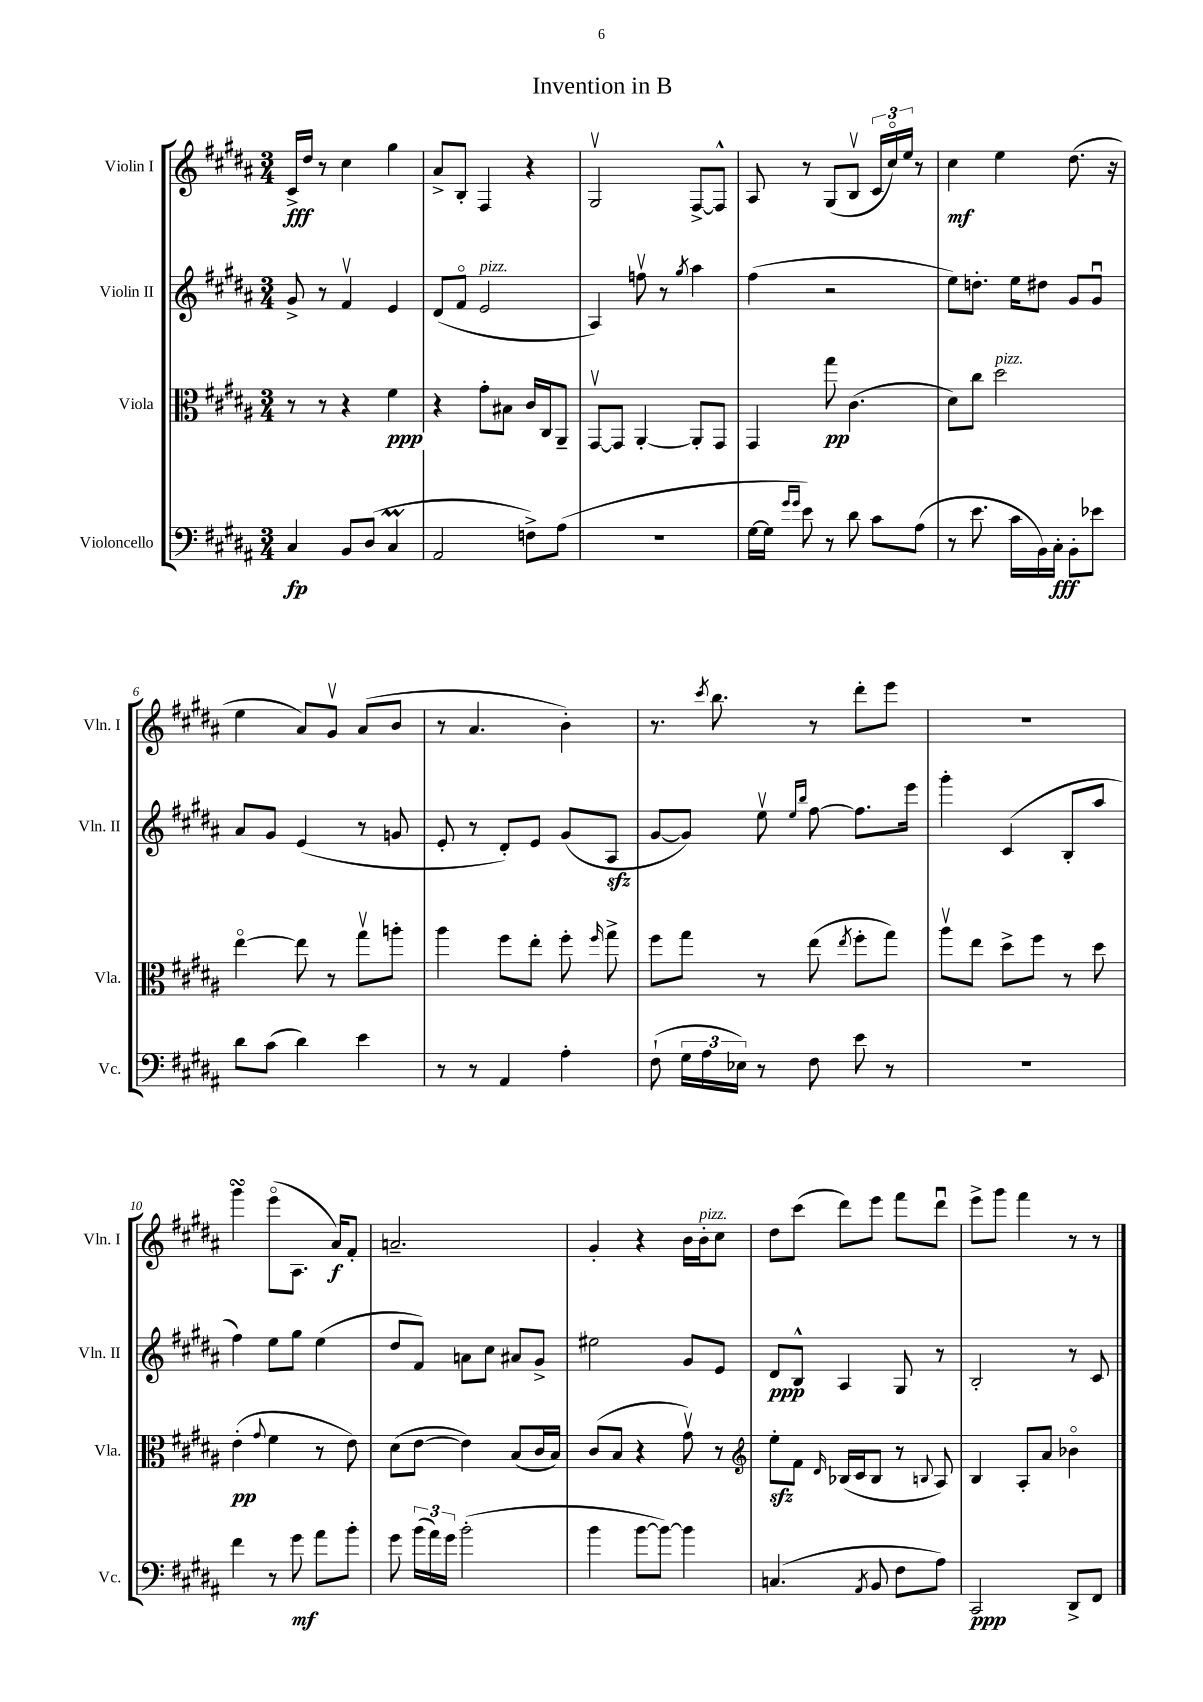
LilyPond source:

\header { title = "Invention in B" }
<<
\new StaffGroup <<
\new Staff = "s0" \with { instrumentName = "Violin I" shortInstrumentName = "Vln. I" } {
    \clef treble \key b \major \numericTimeSignature \time 3/4
    \autoBeamOff cis'16[->\fff dis''16] r8 cis''4 gis''4 |
    ais'8[-> b8]-. fis4 r4 |
    gis2\upbow fis8[~-> fis8]-^ |
    ais8 r8 gis8[( b8]\upbow \tuplet 3/2 { cis'16[ cis''16\flageolet) e''16] } r8 |
    cis''4\mf e''4 dis''8.( r16 |
    e''4 ais'8[) gis'8]\upbow ais'8[( b'8] |
    r8 ais'4. b'4-.) |
    r8. \acciaccatura { cis'''8 } b''8. r8 dis'''8[-. e'''8] |
    R2. |
    gis'''4\turn e'''8[\flageolet( ais8.] ais'16[\f) fis'8]-. |
    a'2.-- |
    gis'4-. r4 b'16[ b'16-.^\markup { \italic "pizz." } cis''8] |
    dis''8[ cis'''8]( dis'''8[) e'''8] fis'''8[ dis'''8]\downbow |
    e'''8[-> gis'''8] fis'''4 r8 r8 \bar "|." |
}
\new Staff = "s1" \with { instrumentName = "Violin II" shortInstrumentName = "Vln. II" } {
    \clef treble \key b \major \numericTimeSignature \time 3/4
    \autoBeamOff gis'8-> r8 fis'4\upbow e'4 |
    dis'8[( fis'8]\flageolet e'2^\markup { \italic "pizz." } |
    ais4) f''8\upbow r8 \acciaccatura { gis''8 } ais''4 |
    fis''4( r2 |
    e''8[) d''8.]-. e''16[ dis''8] gis'8[ gis'8]\downbow |
    ais'8[ gis'8] e'4( r8 g'8 |
    e'8-. r8 dis'8[-.) e'8] gis'8[( ais8]\sfz |
    gis'8[~ gis'8]) e''8\upbow \grace { e''16[ b''16] } fis''8~ fis''8.[ e'''16] |
    gis'''4-. cis'4( b8[-. ais''8] |
    fis''4) e''8[ gis''8] e''4( |
    dis''8[ fis'8]) a'8[ cis''8] ais'8[ gis'8]-> |
    eis''2 gis'8[ e'8] |
    dis'8[\ppp b8]-^ ais4 gis8 r8 |
    b2-. r8 cis'8 \bar "|." |
}
\new Staff = "s2" \with { instrumentName = "Viola" shortInstrumentName = "Vla." } {
    \clef alto \key b \major \numericTimeSignature \time 3/4
    \autoBeamOff r8 r8 r4 fis'4\ppp |
    r4 gis'8[-. bis8] cis'16[ cis16 ais,8]-- |
    gis,8[~\upbow gis,8] ais,4~-. ais,8[-. gis,8] |
    gis,4 gis''8\pp cis'4.( |
    dis'8[) cis''8] dis''2^\markup { \italic "pizz." } |
    e''4~\flageolet e''8 r8 gis''8[\upbow a''8]-. |
    ais''4 fis''8[ e''8]-. fis''8-. \grace { fis''16 } gis''8-> |
    fis''8[ gis''8] r8 e''8( \acciaccatura { e''8 } fis''8[-. gis''8]) |
    ais''8[\upbow e''8] dis''8[-> fis''8] r8 dis''8 |
    e'4-.\pp( \appoggiatura { gis'8 } fis'4 r8 e'8) |
    dis'8[( e'8]~ e'4) b8[( cis'16 b16]) |
    cis'8[( b8] r4 gis'8\upbow) r8 |
    \clef treble e''8[-.\sfz fis'8] \grace { dis'16 } bes16[( cis'16 bes8] r8 \appoggiatura { b8 } ais8) |
    b4 ais8[-. ais'8] bes'4\flageolet \bar "|." |
}
\new Staff = "s3" \with { instrumentName = "Violoncello" shortInstrumentName = "Vc." } {
    \clef bass \key b \major \numericTimeSignature \time 3/4
    \autoBeamOff cis4\fp b,8[ dis8]( cis4\prall |
    ais,2 f8[->) ais8]( |
    R2. |
    gis16[~ gis16] \grace { gis'16[ gis'16] } e'8) r8 dis'8 cis'8[ ais8]( |
    r8 e'8. cis'16[ b,16) cis16]-.\fff b,8[-. ees'8] |
    dis'8[ cis'8]( dis'4) e'4 |
    r8 r8 ais,4 ais4-. |
    fis8-!( \tuplet 3/2 { gis16[ ais16 ees16]) } r8 fis8 e'8 r8 |
    R2. |
    fis'4 r8 gis'8\mf ais'8[ b'8]-. |
    gis'8 \tuplet 3/2 { b'16[( ais'16) gis'16] } b'2-.( |
    b'4 b'8[~ b'8]~) b'4 |
    c4.( \acciaccatura { ais,8 } b,8 fis8[ ais8]) |
    cis,2\ppp dis,8[-> fis,8] \bar "|." |
}
>>
>>
